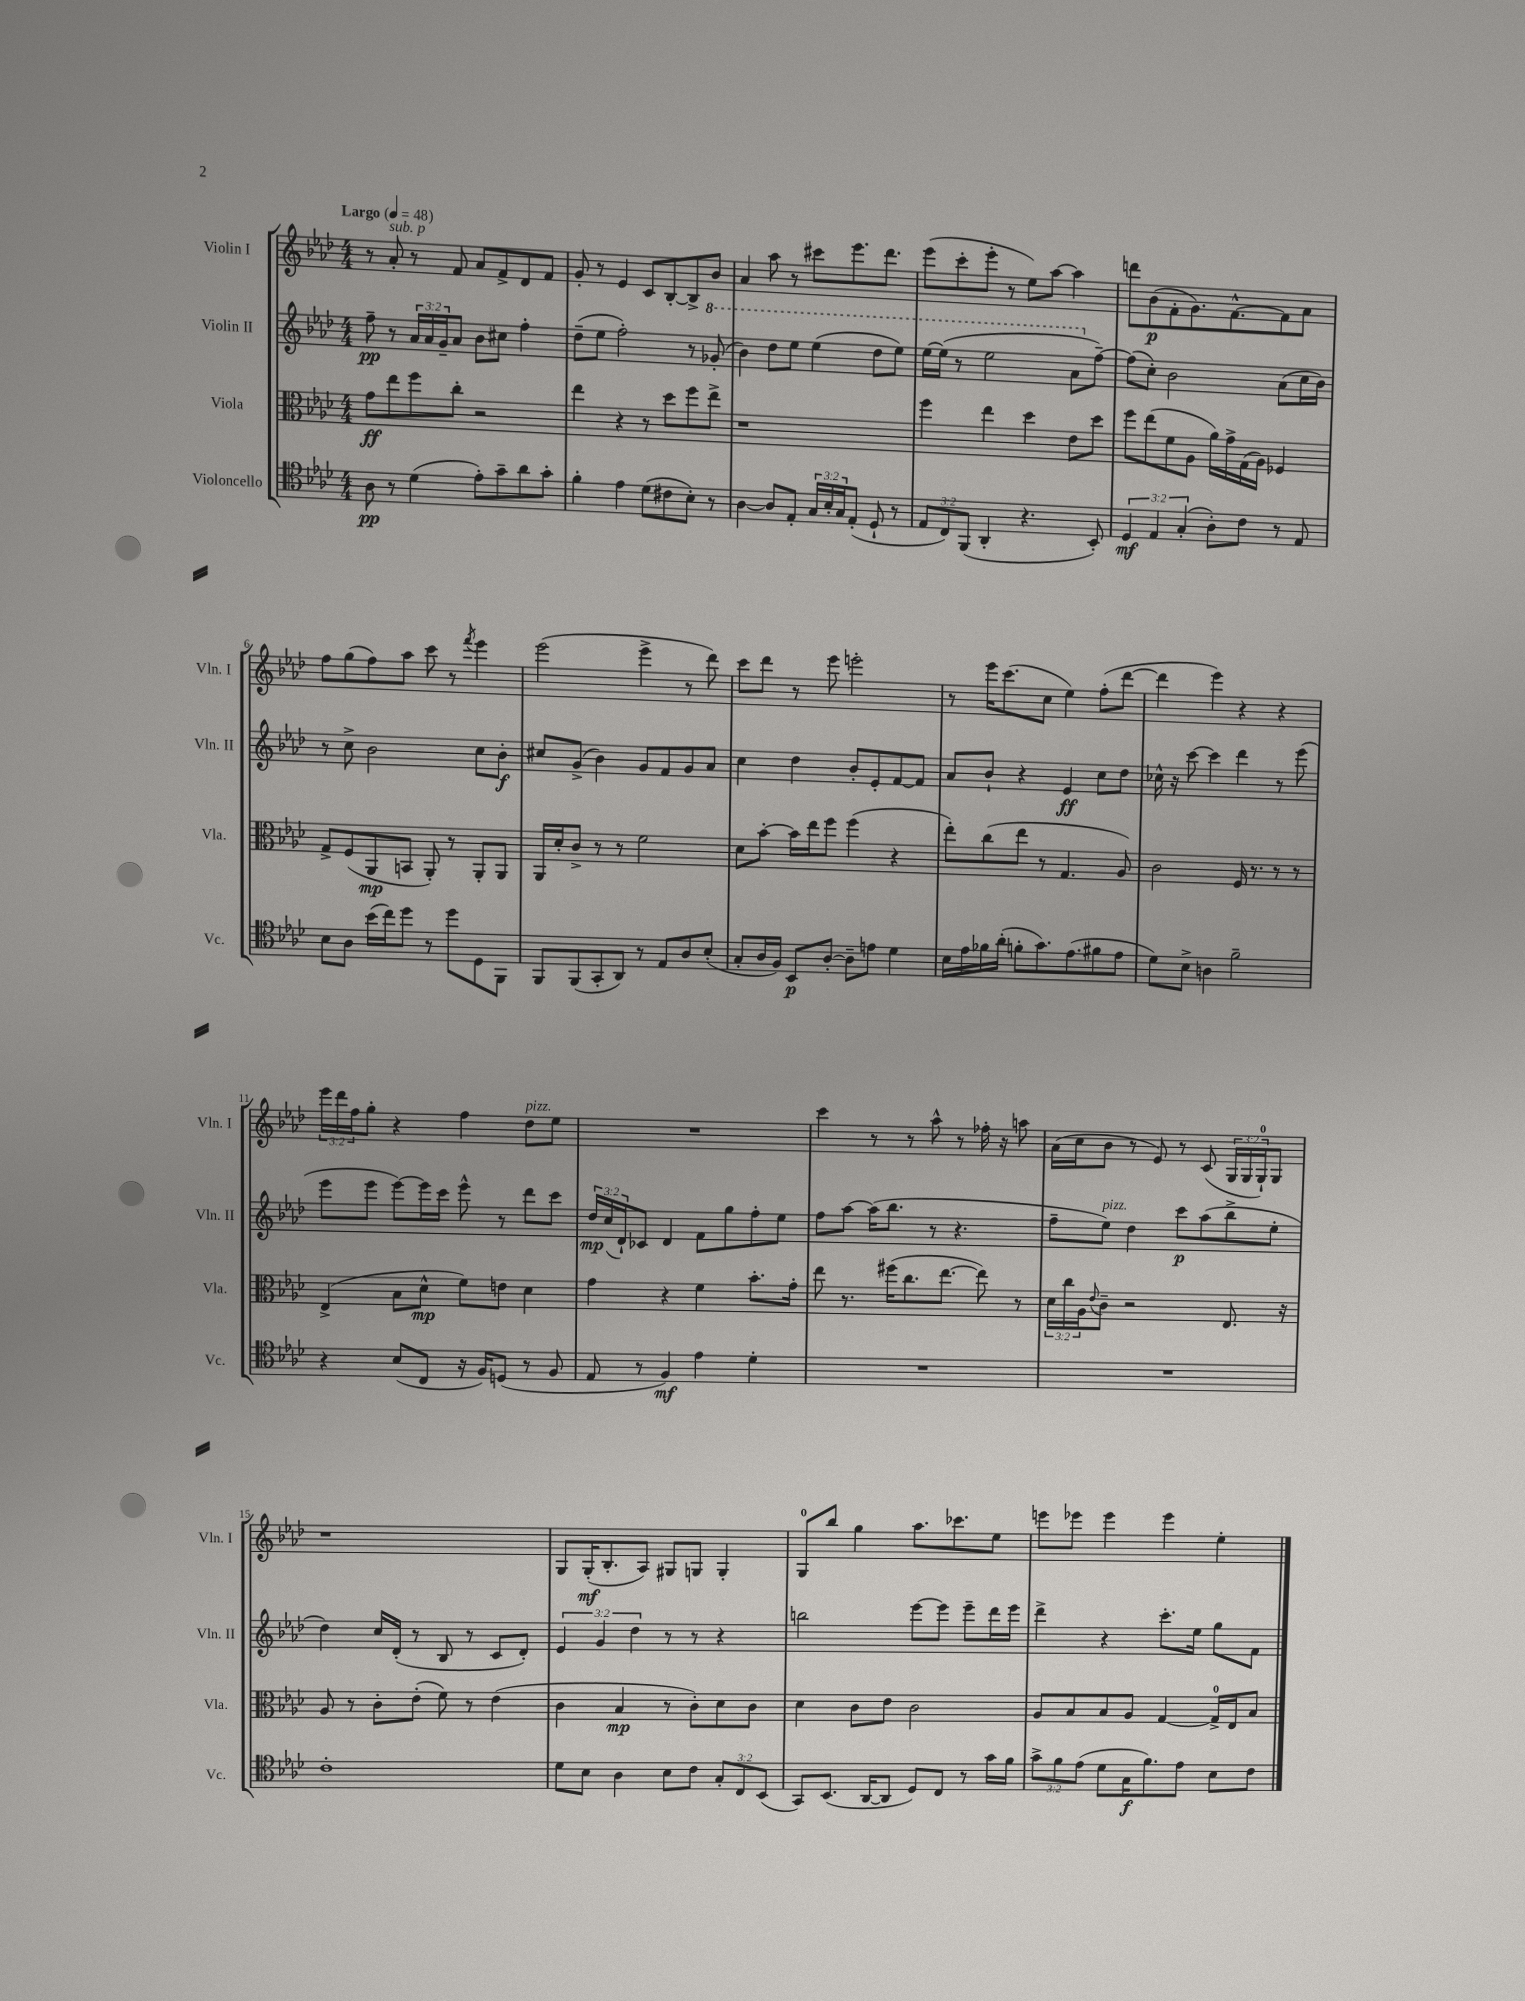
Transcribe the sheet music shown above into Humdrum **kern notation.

**kern	**dynam	**kern	**dynam	**kern	**dynam	**kern	**dynam
*part4	*part4	*part3	*part3	*part2	*part2	*part1	*part1
*staff4	*staff4	*staff3	*staff3	*staff2	*staff2	*staff1	*staff1
*I"Violoncello	*	*I"Viola	*	*I"Violin II	*	*I"Violin I	*
*I'Vc.	*	*I'Vla.	*	*I'Vln. II	*	*I'Vln. I	*
*clefC4	*	*clefC3	*	*clefG2	*	*clefG2	*
*k[b-e-a-d-]	*	*k[b-e-a-d-]	*	*k[b-e-a-d-]	*	*k[b-e-a-d-]	*
*M4/4	*	*M4/4	*	*M4/4	*	*M4/4	*
*MM48	*	*MM48	*	*MM48	*	*MM48	*
=1	=1	=1	=1	=1	=1	=1	=1
!	!	!	!	!	!	!LO:TX:a:B:t=Largo	!
8A-\	pp	8g\L	ff	8ff~\	pp	8r	.
!	!	!	!	!	!	!LO:TX:a:i:t=sub. p	!
8r	.	8ee-\	.	8r	.	8a-'/	.
(4d-\	.	8ff\	.	24a-/LL	.	8r	.
.	.	.	.	24a-/	.	.	.
.	.	.	.	24g~/J	.	.	.
.	.	8cc'\J	.	8a-/J	.	8f/	.
8e-'\L)	.	2r	.	8b-\L	.	8a-/L	.
8g~\	.	.	.	8cc#X\J	.	8f^/	.
8a-\	.	.	.	4ff'\	.	8d-/	.
8g'\J	.	.	.	.	.	8f/J	.
=2	=2	=2	=2	=2	=2	=2	=2
4f'\	.	4ee-\	.	(8dd-~\L	.	8g'/	.
.	.	.	.	8ee-\J	.	8r	.
4e-\	.	4r	.	2ff'\)	.	4e-/	.
(8d-\L	.	8r	.	.	.	8c/L	.
8c#X\	.	8dd-\L	.	.	.	[8B-'/	.
8B-'\J)	.	8ff\	.	8r	.	8B-^/]	.
*	*	*	*	*8va	*	*	*
8r	.	8ee-^\J	.	(8gg-X'/	.	8b-/J	.
=3	=3	=3	=3	=3	=3	=3	=3
[4A-\	.	1r	.	4bb-\)	.	4a-/	.
8A-/L]	.	.	.	8ddd-\L	.	8aa-\	.
8E-'/J	.	.	.	8eee-\J	.	8r	.
24G/LL	.	.	.	(4eee-\	.	8ccc#X\L	.
24B-'/	.	.	.	.	.	.	.
24G/J	.	.	.	.	.	.	.
(8E-'/J	.	.	.	.	.	8.eee-\	.
8D-`/	.	.	.	8ddd-\L	.	.	.
.	.	.	.	.	.	8.ddd-\J	.
8r	.	.	.	8eee-\J)	.	.	.
=4	=4	=4	=4	=4	=4	=4	=4
12E-/L	.	4ff\	.	[16eee-\LL	.	(8eee-\L	.
.	.	.	.	(16eee-\JJ]	.	.	.
12C/)	.	.	.	.	.	.	.
.	.	.	.	8r	.	8ccc'\	.
(12FF/J	.	.	.	.	.	.	.
4AA-'/	.	4ee-\	.	2eee-\	.	8eee-'\J	.
.	.	.	.	.	.	8r	.
4.r	.	4dd-\	.	.	.	8ee-\L)	.
.	.	.	.	.	.	[8aa-\J	.
.	.	8e-\L	.	8aa-\L	.	4aa-\]	.
*	*	*	*	*X8va	*	*	*
8BB-'/)	.	8dd-\J	.	[8ff~\J)	.	.	.
=5	=5	=5	=5	=5	=5	=5	=5
6D-/	mf	8ff\L	.	(8ff\L]	.	8dddn\L	.
.	.	(8ee-\	.	8cc'\J)	.	(8b-\	p
6E-/	.	.	.	.	.	.	.
.	.	8f\	.	2b-\	.	8f'\	.
(6G'/	.	.	.	.	.	.	.
.	.	8A-\J	.	.	.	8.g\)	.
8A-'\L)	.	16a-\LL)	.	.	.	.	.
.	.	16g^\	.	.	.	[8.f^^\	.
8c\J	.	(16G\	.	.	.	.	.
.	.	16A-\JJ)	.	.	.	.	.
8r	.	4F-X/	.	(8a-\L	.	8f\]	.
8E-/	.	.	.	16cc\L	.	8a-\J	.
.	.	.	.	16b-\JJ)	.	.	.
!!LO:LB:g=z
=6	=6	=6	=6	=6	=6	=6	=6
8B-\L	.	8G^/L	.	8r	.	8ff\L	.
8A-\J	.	(8F/	.	8cc^\	.	(8gg\	.
(16b-\LL	.	8AA-/	mp	2b-\	.	8ff\)	.
16cc\J)	.	.	.	.	.	.	.
8dd-\J	.	8BBn/J	.	.	.	8aa-\J	.
8r	.	8AA-'/)	.	.	.	8ccc\	.
8dd-\L	.	8r	.	.	.	8r	.
.	.	.	.	.	.	8qfff/	.
8D-\	.	8AA-'/L	.	8cc\L	.	4eee-\	.
8FF\J	.	8AA-/J	.	8b-'\J	f	.	.
=7	=7	=7	=7	=7	=7	=7	=7
8FF/L	.	16AA-/LL	.	8cc#X/L	.	(2eee-\	.
.	.	16d-'/J	.	.	.	.	.
(8FF/	.	8c^/J	.	(8g^/J	.	.	.
8GG'/	.	8r	.	4b-\)	.	.	.
8AA-/J)	.	8r	.	.	.	.	.
8r	.	2f\	.	8g/L	.	4eee-^\	.
8E-/L	.	.	.	8f/	.	.	.
8A-/	.	.	.	8g/	.	8r	.
(8B-'/J	.	.	.	8a-/J	.	8ddd-\)	.
=8	=8	=8	=8	=8	=8	=8	=8
8G'/L	.	8d-\L	.	4cc\	.	8ccc\L	.
16A-/L	.	[8b-'\J	.	.	.	8ddd-\J	.
16F/JJ)	.	.	.	.	.	.	.
8BB-/L	p	16b-\LL]	.	4dd-\	.	8r	.
.	.	16ee-\J	.	.	.	.	.
[8A-'/J	.	8ff\J	.	.	.	8eee-\	.
8A-~\L]	.	(4ff\	.	8b-'/L	.	2eeen'\	.
8en\J	.	.	.	8e-'/	.	.	.
4d-\	.	4r	.	[8f/	.	.	.
.	.	.	.	8f/J]	.	.	.
=9	=9	=9	=9	=9	=9	=9	=9
16B-\LL	.	8ee-'\L)	.	8a-/L	.	8r	.
16e-\	.	.	.	.	.	.	.
16f-X\	.	(8cc\	.	8b-`/J	.	16eee-\KL	.
(16a-'\JJ	.	.	.	.	.	(8.ccc\	.
8fn'\L	.	8ee-\J	.	4r	.	.	.
8.g\)	.	8r	.	.	.	8cc\J	.
.	.	4.G/	.	4e-/	ff	4ee-\)	.
(8.e-\	.	.	.	.	.	.	.
8f#X\	.	.	.	8cc\L	.	(8ff'\L	.
8e-\J	.	8A-/)	.	8dd-\J	.	[8ddd-\J	.
=10	=10	=10	=10	=10	=10	=10	=10
8d-\L)	.	2c\	.	16cc-X^^\	.	4ddd-\]	.
.	.	.	.	16r	.	.	.
8B-^\J	.	.	.	[8ccc\	.	.	.
4An\	.	.	.	4ccc\]	.	4eee-\)	.
2f~\	.	16F/	.	4ddd-\	.	4r	.
.	.	8.r	.	.	.	.	.
.	.	8r	.	8r	.	4r	.
.	.	8r	.	(8eee-\	.	.	.
!!LO:LB:g=z
=11	=11	=11	=11	=11	=11	=11	=11
4r	.	(4E-^/	.	8eee-\L	.	24eee-\LL	.
.	.	.	.	.	.	24ddd-\	.
.	.	.	.	.	.	24ff\J	.
.	.	.	.	8eee-\J	.	8gg'\J	.
(8B-/L	.	8B-\L	.	[8eee-\L)	.	4r	.
8C/J	.	8d-^^\J	mp	16eee-\L]	.	.	.
.	.	.	.	16ccc\JJ	.	.	.
16r	.	8f\L)	.	8eee-^^\	.	4ff\	.
16F/KL)	.	.	.	.	.	.	.
(8Dn/J	.	8en\J	.	8r	.	.	.
!	!	!	!	!	!	!LO:TX:a:i:t=pizz.	!
8r	.	4d-\	.	8ddd-\L	.	8dd-\L	.
8F/	.	.	.	8ccc\J	.	8ee-\J	.
=12	=12	=12	=12	=12	=12	=12	=12
8E-/	.	4g\	.	24dd-/LL	mp	1r	.
.	.	.	.	(24cc/	.	.	.
.	.	.	.	24d-`/J)	.	.	.
8r	.	.	.	8c-X/J	.	.	.
4F/)	mf	4r	.	4d-/	.	.	.
4e-\	.	4f\	.	8f\L	.	.	.
.	.	.	.	8gg\	.	.	.
4d-'\	.	8.b-'\L	.	8ff'\	.	.	.
.	.	.	.	8ee-\J	.	.	.
.	.	16g'\Jk	.	.	.	.	.
=13	=13	=13	=13	=13	=13	=13	=13
1r	.	8ee-\	.	8ff\L	.	4ccc\	.
.	.	8.r	.	[8aa-\J	.	.	.
.	.	.	.	(16aa-\KL]	.	8r	.
.	.	(16ff#X\KL	.	8.bb-\J	.	.	.
.	.	8.cc\	.	.	.	8r	.
.	.	.	.	8r	.	8aa-^^\	.
.	.	[8.ee-\J	.	.	.	.	.
.	.	.	.	4.r	.	8r	.
.	.	8ee-\])	.	.	.	16ff-X'\	.
.	.	.	.	.	.	16r	.
.	.	8r	.	.	.	8aan\	.
=14	=14	=14	=14	=14	=14	=14	=14
1r	.	24d-\LL	.	8ff~\L	.	(16a-\LL	.
.	.	24cc\	.	.	.	.	.
.	.	.	.	.	.	16cc\J	.
.	.	24A-\J	.	.	.	.	.
.	.	8qqe-/	.	.	.	.	.
!	!	!	!	!LO:TX:a:i:t=pizz.	!	!	!
.	.	8c~\J	.	8ee-\J)	.	8b-\J	.
.	.	2r	.	4dd-\	.	8r	.
.	.	.	.	.	.	8e-/)	.
.	.	.	.	8ccc\L	p	8r	.
.	.	.	.	(8aa-\	.	(8c/	.
.	.	8.E-/	.	8bb-^\	.	24G/LL	.
.	.	.	.	.	.	24G/	.
.	.	.	.	.	.	24G`/J)	.
.	.	.	.	8ee-'\J	.	8G/J	.
.	.	16r	.	.	.	.	.
!!LO:LB:g=z
=15	=15	=15	=15	=15	=15	=15	=15
1c'	.	8A-/	.	4dd-\)	.	1r	.
.	.	8r	.	.	.	.	.
.	.	8c'\L	.	16cc/LL	.	.	.
.	.	.	.	(16d-'/JJ	.	.	.
.	.	(8e-'\J	.	8r	.	.	.
.	.	8f\)	.	8B-/	.	.	.
.	.	8r	.	8r	.	.	.
.	.	(4e-\	.	8c/L	.	.	.
.	.	.	.	8d-'/J)	.	.	.
=16	=16	=16	=16	=16	=16	=16	=16
8d-\L	.	4c\	.	6e-/	.	8G/L	.
8B-\J	.	.	.	.	.	(16G'/K	mf
.	.	.	.	6g/	.	.	.
.	.	.	.	.	.	8.B-'/	.
4A-\	.	4B-/	mp	.	.	.	.
.	.	.	.	6dd-\	.	.	.
.	.	.	.	.	.	8A-/J)	.
8B-\L	.	8r	.	8r	.	8G#X/L	.
8c\J	.	8c'\L)	.	8r	.	8Gn/J	.
12G'/L	.	8d-\	.	4r	.	4G'/	.
12C/	.	.	.	.	.	.	.
.	.	8c\J	.	.	.	.	.
(12BB-/J	.	.	.	.	.	.	.
=17	=17	=17	=17	=17	=17	=17	=17
8GG/L)	.	4d-\	.	2bbn\	.	8G/L	.
(8.BB-/J	.	.	.	.	.	8bb-/J	.
.	.	8c\L	.	.	.	4gg\	.
[16AA-/KL	.	.	.	.	.	.	.
8AA-/J]	.	8e-\J	.	.	.	.	.
8D-/L)	.	2c\	.	[8eee-\L	.	8.aa-\L	.
8C/J	.	.	.	8eee-\J]	.	.	.
.	.	.	.	.	.	8.ccc-X\	.
8r	.	.	.	8eee-~\L	.	.	.
16g\LL	.	.	.	16ddd-\L	.	8ee-\J	.
16f\JJ	.	.	.	16eee-\JJ	.	.	.
=18	=18	=18	=18	=18	=18	=18	=18
12g^\L	.	8A-/L	.	4ddd-^\	.	8eeen\L	.
12f\	.	.	.	.	.	.	.
.	.	8B-/	.	.	.	8eee-X\J	.
(12e-\J	.	.	.	.	.	.	.
8d-\L	.	8B-/	.	4r	.	4eee-\	.
16G\K	f	8A-/J	.	.	.	.	.
8.f\)	.	.	.	.	.	.	.
.	.	[4G/	.	8.ccc'\L	.	4eee-\	.
8e-\J	.	.	.	.	.	.	.
.	.	.	.	16ee-\Jk	.	.	.
8B-\L	.	16G^/LL]	.	8gg\L	.	4ee-'\	.
.	.	16E-/J	.	.	.	.	.
8c\J	.	8B-/J	.	8f\J	.	.	.
==	==	==	==	==	==	==	==
*-	*-	*-	*-	*-	*-	*-	*-
